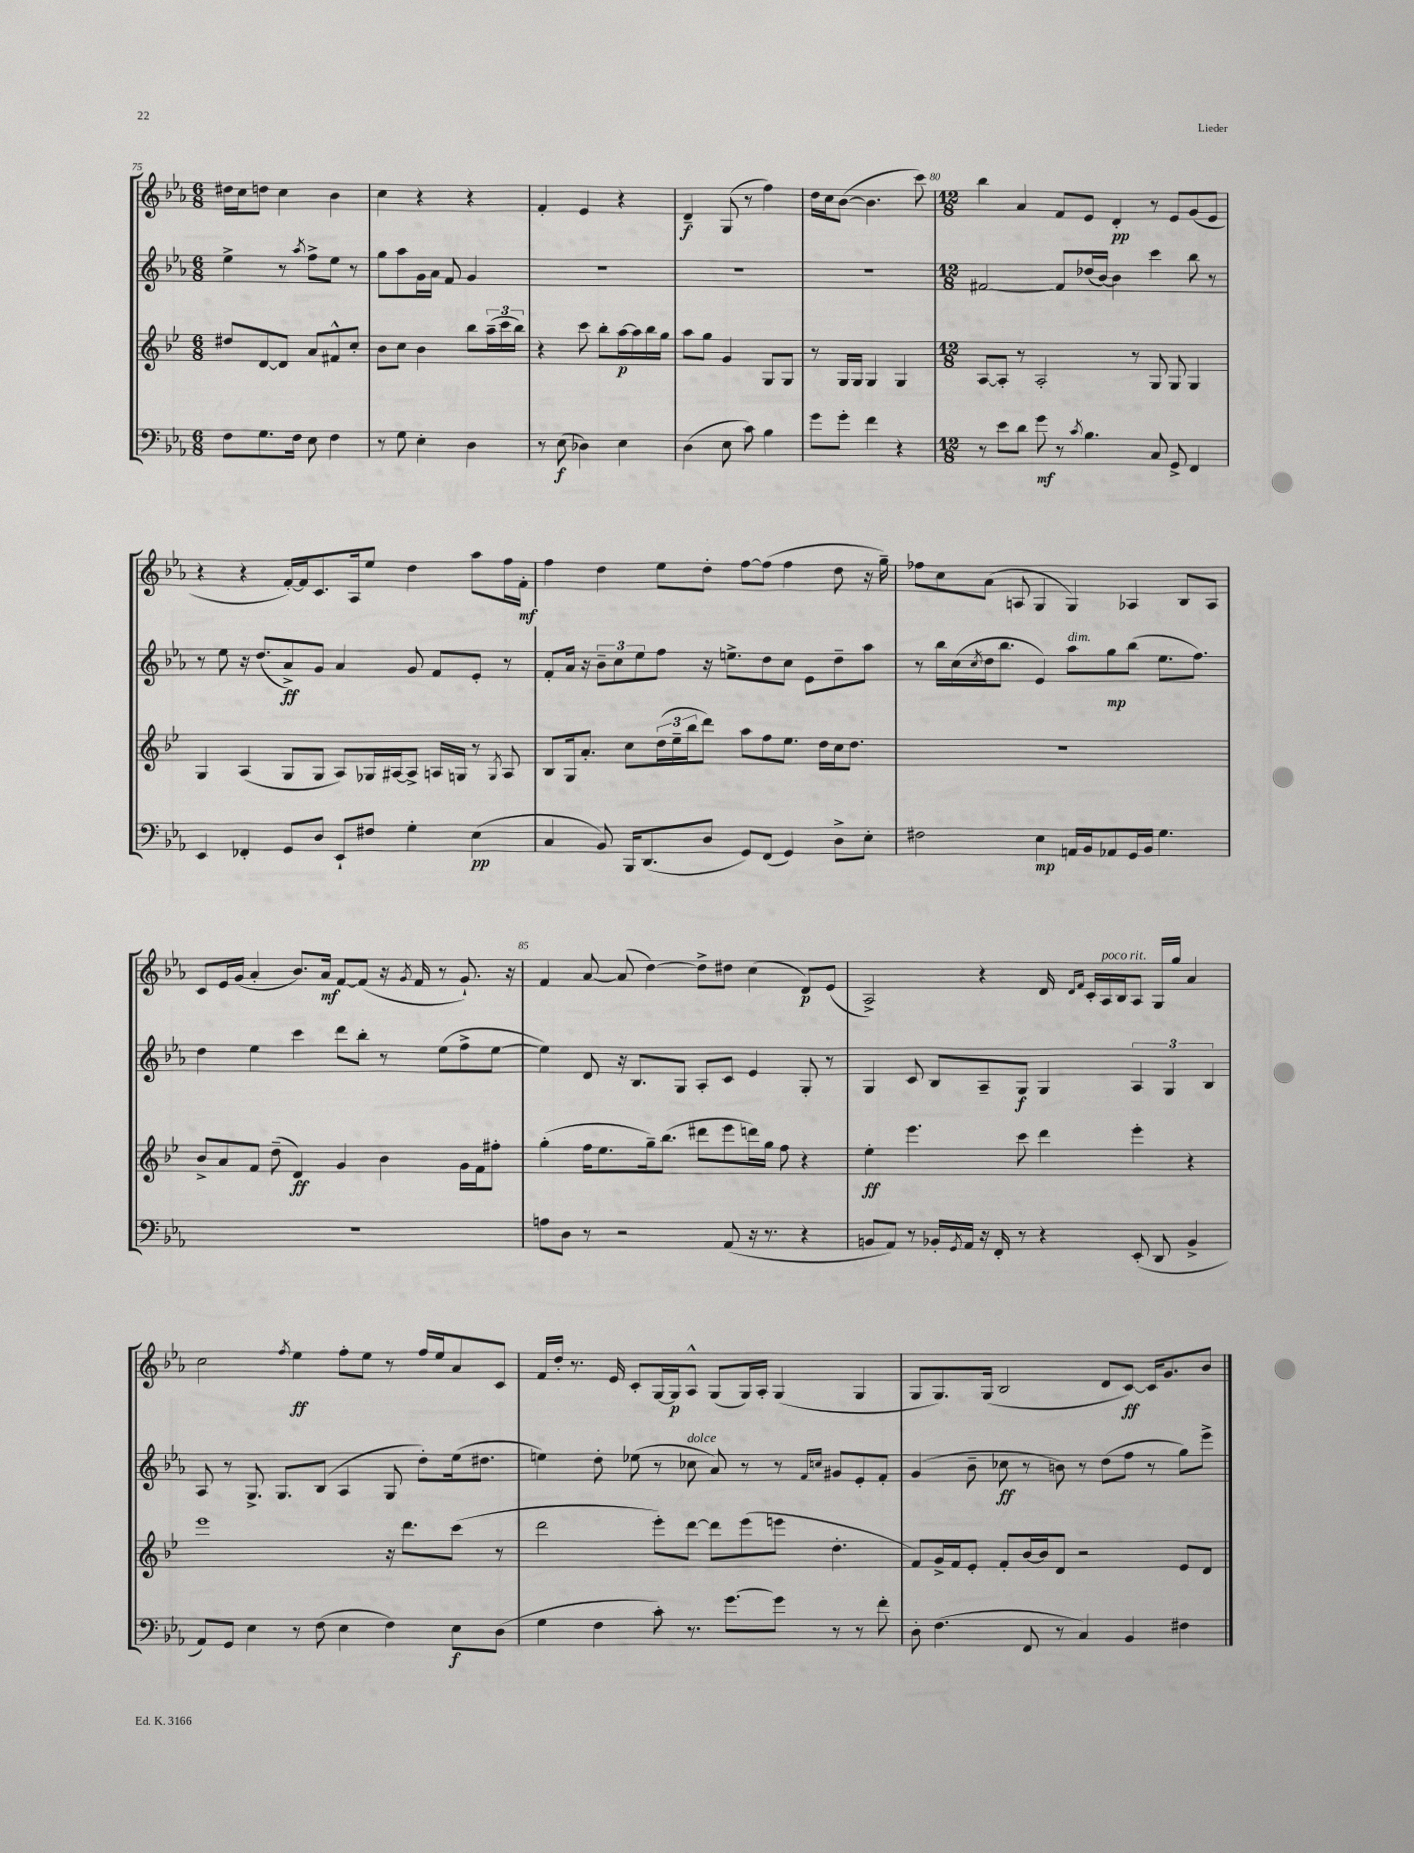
<<
\new StaffGroup <<
\new Staff = "s0" {
    \clef treble \key ees \major \numericTimeSignature \time 6/8
    dis''16 c''16 d''8 c''4 bes'4 |
    c''4 r4 r4 |
    f'4-. ees'4 r4 |
    d'4--\f g8( r8 f''4) |
    d''16 c''16 bes'8~( bes'4. c'''8) |
    \numericTimeSignature \time 12/8 bes''4 aes'4 f'8 ees'8 d'4-.\pp r8 ees'8 g'8( ees'8 |
    r4 r4 f'16~-.) f'16 c'8. aes16 ees''8 d''4 aes''8 f''16 f'16-.\mf |
    f''4 d''4 ees''8 d''8-. f''8~ f''8( f''4 d''8 r16 g''16--) |
    fes''8 c''8 aes'8( a8 g4 g4) aes4 bes8 aes8 |
    c'8 ees'16 g'16( aes'4-. bes'8.) aes'16\mf f'8~ f'8( r16 \acciaccatura { g'8 } f'16 r8 g'8.-!) r16 |
    f'4 aes'8~ aes'8( d''4~) d''8-> dis''8 c''4( d'8\p) ees'8( |
    aes2->) r4 d'16 \grace { d'16 f'16 } c'16-. aes16^\markup { \italic "poco rit." } bes16 aes8 g16 g''16 aes'4 |
    c''2 \acciaccatura { f''8 } ees''4\ff f''8-. ees''8 r8 f''16 ees''16 aes'8 c'8 |
    f'16 d''16-. r8. ees'16 c'8-. g16~ g16\p aes8-^ g8( g16) aes16-. g4( g4 |
    g8 g8.) g16( bes2 d'8 c'8~\ff) c'16 g'8. bes'8 \bar "|." |
}
\new Staff = "s1" {
    \clef treble \key ees \major \numericTimeSignature \time 6/8
    ees''4-> r8 \acciaccatura { aes''8 } f''8-> ees''8 r8 |
    g''8 aes''8 g'16 aes'16 f'8 g'4 |
    R2. |
    R2. |
    R2. |
    \numericTimeSignature \time 12/8 fis'2~ fis'8 des''16( bes'16~) bes'4 c'''4 bes''8 r8 |
    r8 ees''8 r16 d''8.( aes'8->\ff) g'8 aes'4 g'8 f'8 ees'8-. r8 |
    f'8-. aes'16 r16 \tuplet 3/2 { bes'8-- c''8 ees''8 } f''8 r16 e''8.-> d''8 c''8 ees'8 d''8-- aes''8 |
    r8 bes''16 c''16( \acciaccatura { c''8 } d''16 bes''8. ees'4) aes''8^\markup { \italic "dim." } g''8\mp bes''8( ees''8. f''8.) |
    d''4 ees''4 c'''4 d'''8 bes''8-. r8 ees''8( f''8-> ees''8~ |
    ees''4) d'8 r16 bes8. g8 aes8-. c'8 ees'4 g8-. r8 |
    g4 c'8 bes8 aes8-- g8\f g4 \tuplet 3/2 { aes4 g4 bes4 } |
    aes8 r8 g8.-> g8. bes8( aes4 g8 d''8-.) ees''16( dis''8. |
    e''4) d''8-. ees''8( r8 ces''8^\markup { \italic "dolce" } aes'8) r8 r8 \grace { f'16 c''16 } gis'8 ees'8-. f'8-. |
    g'4( bes'8-- ces''8\ff r8 b'8) r8 d''8( f''8 r8 g''8) ees'''8-> \bar "|." |
}
\new Staff = "s2" {
    \clef treble \key bes \major \numericTimeSignature \time 6/8
    dis''8 d'8~ d'8 a'8 fis'8-^ c''8-. |
    bes'8 c''8 bes'4 bes''8 \tuplet 3/2 { a''16--( c'''16 bes''16) } |
    r4 c'''8 bes''8-. a''16~\p a''16 bes''16 g''16 |
    a''8 g''8 g'4 g8 g8 |
    r8 g16 g16 g4 g4 |
    \numericTimeSignature \time 12/8 a8~ a8-. r8 a2-. r8 g8 g8 g4 |
    g4 a4( g8 g8 a8) ges16 ais16~ ais8-> a16 g16 r8 \acciaccatura { g8 } a8 |
    bes8 g16 a'8.-. c''8 \tuplet 3/2 { d''16( ees''16-- bes''16 } d'''8) a''8 f''8 ees''8. d''16 c''16 d''8. |
    R1. |
    bes'8-> a'8 f'8 d''8--( d'4\ff) g'4 bes'4 g'16 f'16 fis''8-. |
    g''4-.( f''16 ees''8. g''16--) bes''8.( dis'''8 ees'''8 d'''16) g''16 f''8 r4 |
    ees''4-.\ff ees'''4. c'''8 d'''4 ees'''4-. r4 |
    ees'''1 r16 d'''8. c'''8( r8 |
    d'''2 ees'''8-.) d'''8~ d'''8 ees'''8( e'''8 d''4.-. |
    f'8) g'16-> f'16 ees'8-. f'8-. bes'16~ bes'16 d'8 r2 ees'8 d'8 \bar "|." |
}
\new Staff = "s3" {
    \clef bass \key ees \major \numericTimeSignature \time 6/8
    f8 g8. f16 ees8 f4 |
    r8 g8 ees4-. d4 |
    r8 ees8\f( des4) ees4 |
    d4( ees8 c'8) bes4 |
    g'8 g'8-. f'4 r4 |
    \numericTimeSignature \time 12/8 r8 ees'8 d'8 g'8\mf r8 \acciaccatura { c'8 } bes4. c8 g,8-> f,4 |
    ees,4 fes,4-. g,8 d8 ees,8-! fis8 g4-. ees4\pp( |
    c4 bes,8) bes,,16 d,8.( d8 g,8) f,8( g,4) d8-> ees8-. |
    fis2 ees4\mp a,16 bes,16 aes,8 g,16 bes,16 g4. |
    R1. |
    a8 d8 r8 r2 aes,8( r16 r8. r4 |
    b,8 aes,8) r8 bes,16-. \acciaccatura { g,8 } aes,16 r16 f,16-. r8 r4 ees,8-.( d,8 bes,4-> |
    aes,8) g,8 ees4 r8 f8( ees4 f4) ees8\f d8( |
    g4 f4 c'8-.) r8. g'8.~ g'8 r8 r8 f'8-. |
    d8-. f4.( f,8 r8 c4) bes,4 fis4 \bar "|." |
}
>>
>>
\layout { \context { \Score currentBarNumber = #75 \override BarNumber.break-visibility = ##(#f #t #t) barNumberVisibility = #(every-nth-bar-number-visible 5) } }
